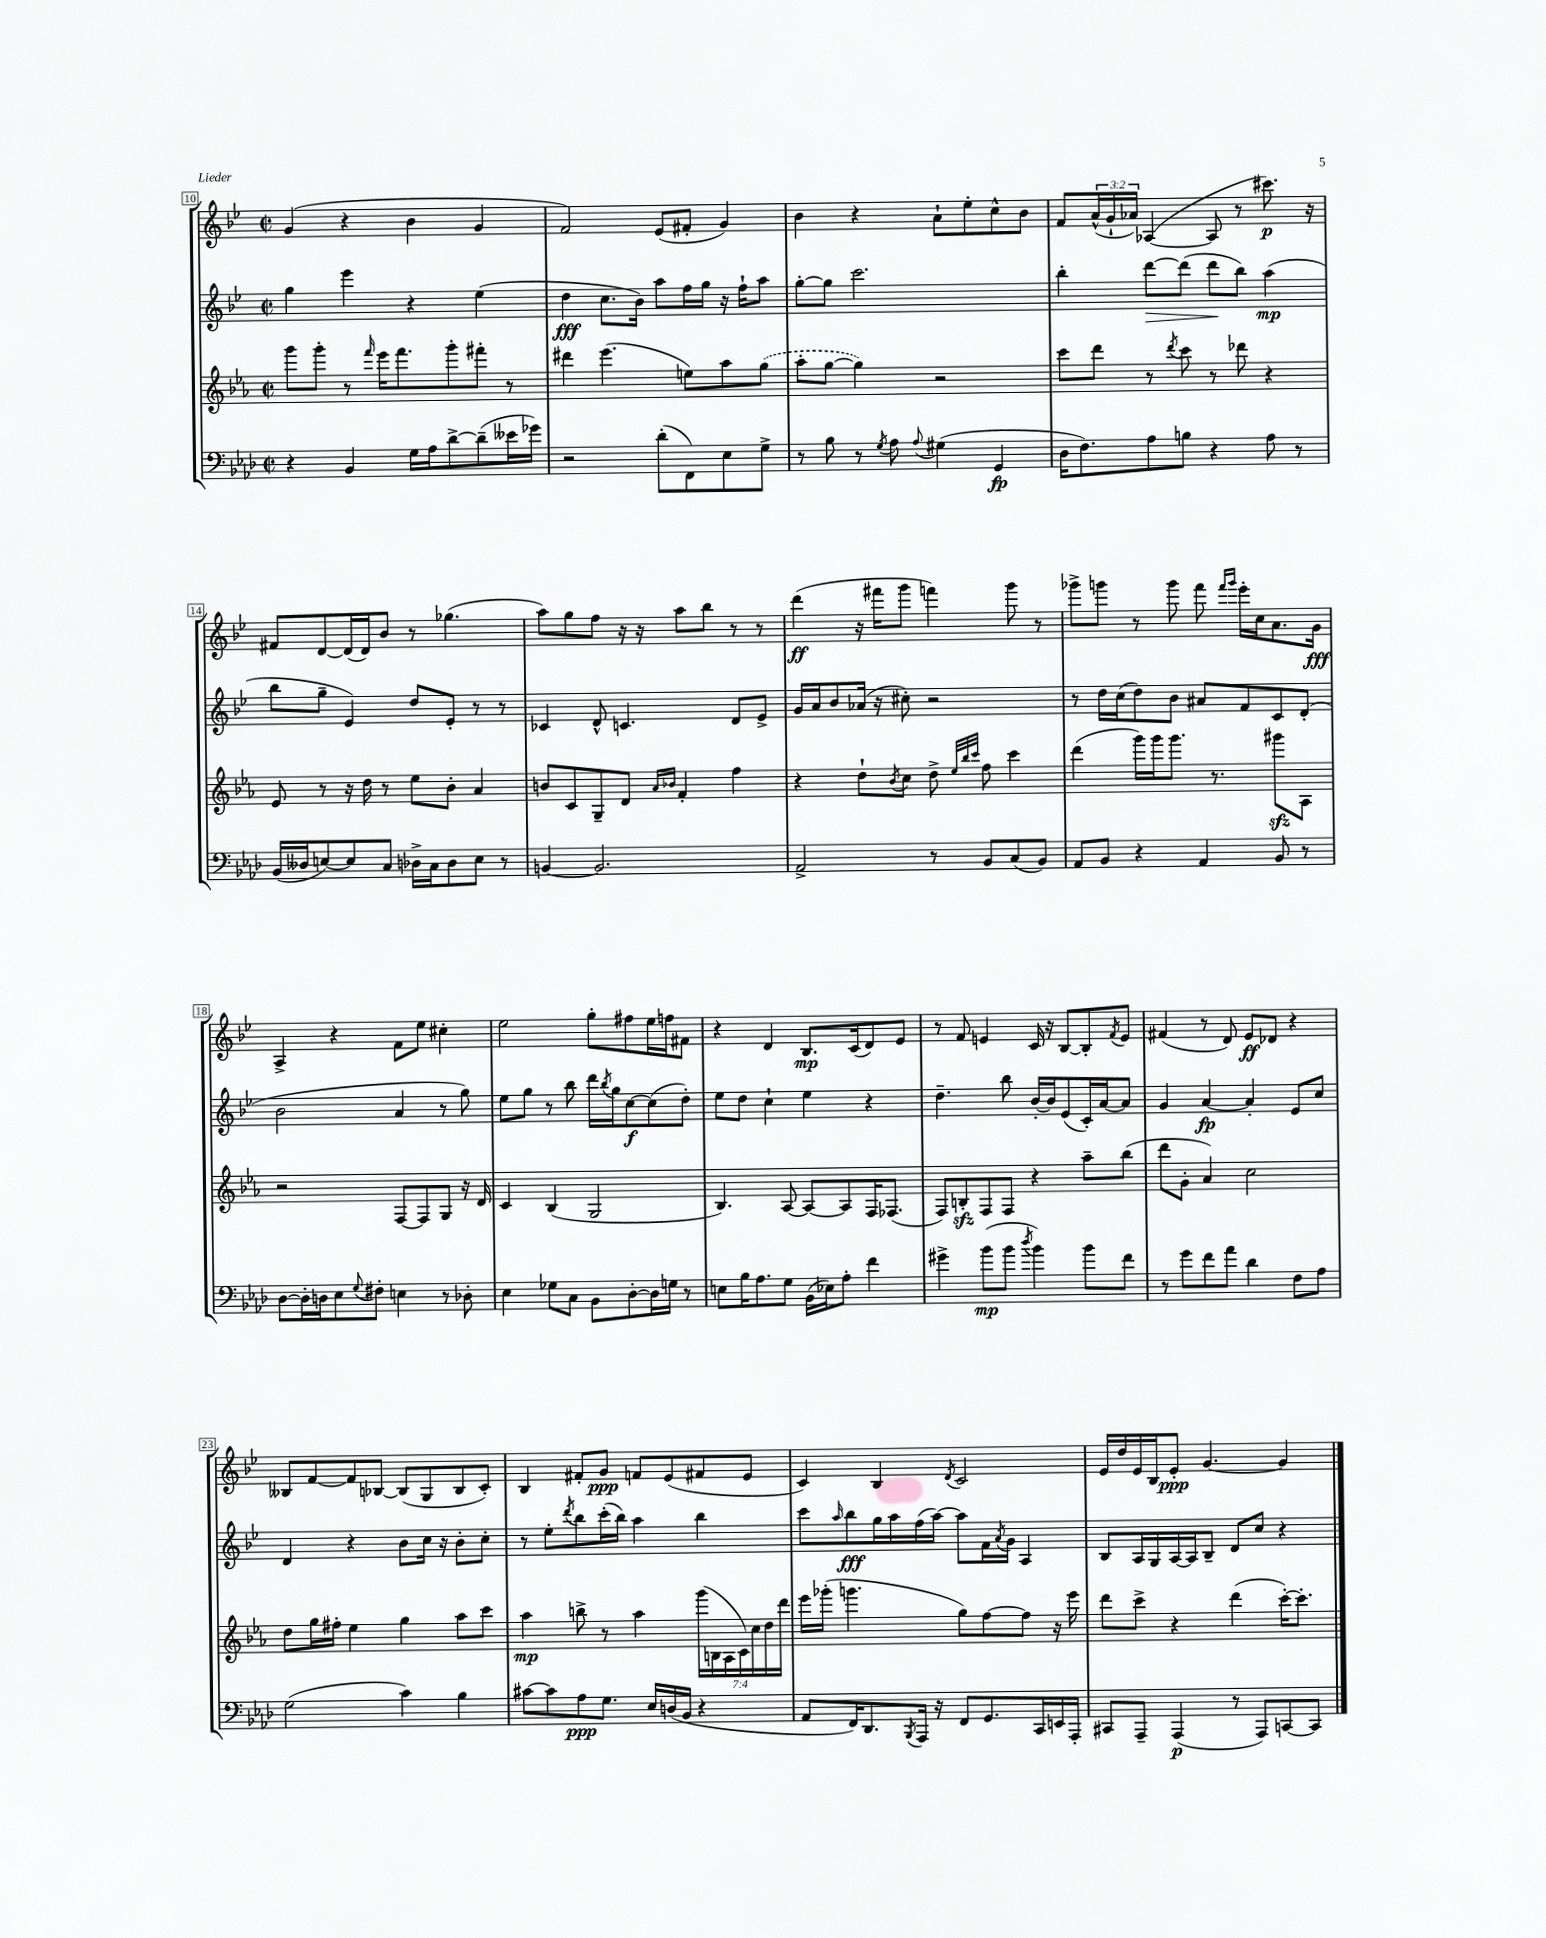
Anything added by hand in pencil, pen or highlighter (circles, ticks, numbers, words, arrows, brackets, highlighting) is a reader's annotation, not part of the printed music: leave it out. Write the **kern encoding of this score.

**kern	**kern	**kern	**kern
*staff4	*staff3	*staff2	*staff1
*clefF4	*clefG2	*clefG2	*clefG2
*k[b-e-a-d-]	*k[b-e-a-]	*k[b-e-]	*k[b-e-]
*M2/2	*M2/2	*M2/2	*M2/2
*met(c|)	*met(c|)	*met(c|)	*met(c|)
4r	8ggg\L	4gg\	(4g/
.	8ggg'\J	.	.
4BB-/	8r	4eee-\	4r
.	16qqfff/	.	.
.	16eee-\LK	.	.
.	8.fff\	.	.
16G\LL	.	4r	4b-\
16A-\J	.	.	.
[8d-^\	8ggg'\	.	.
(8d-~\]	8fff#'\J	(4ee-\	4g/
16e--\L	8r	.	.
16g-\JJ)	.	.	.
=	=	=	=
2r	4ddd#\	4dd\	2f/)
.	(4.eee-\	8.cc\L	.
.	.	16b-\Jk)	.
(8d-'\L	.	8aa\L	(8e-/L
8FF\)	8ee\L)	16ff\L	8f#'/J
.	.	16gg\JJ	.
8E-\	8aa-\	16r	4g/)
.	.	16ff`\LK	.
8G^\J	(8gg\J	8aa\J	.
=	=	=	=
8r	8aa-'\L	[8gg'\L	4b-\
8B-\	[8gg\J	8gg\]J	.
8r	4gg\])	2.ccc\	4r
8qG/	.	.	.
8A-\	.	.	.
8qqA-/	.	.	.
(4G#\	2r	.	8a`\L
.	.	.	8ee-'\
4GG/	.	.	8cc^^\
.	.	.	8b-\J
=	=	=	=
16D-\LK	8ccc\L	4bb-'\	8f/L
8.F\)	.	.	.
.	8ddd\J	.	(24a^^/L
.	.	.	24g`/
.	.	.	24a-/JJ)
8A-\	8r	[8ddd\L	([4A-/
.	8qddd/	.	.
8B\J	8ccc\	(8ddd\]J	.
4r	8r	8ddd\L	8A-/]
.	8ddd-\	8bb-\J)	8r
8A-\	4r	(4aa\	8.ccc#\)
8r	.	.	.
.	.	.	16r
=	=	=	=
(16BB-/LL	8e-/	8bb-\L	8f#/L
16D--/J	.	.	.
[8E/)	8r	8gg~\J	[8d/
8E/]	16r	4e-/)	(16d/]L
.	16dd\	.	16d/J)
8C/J	8r	.	8b-/J
16D-^\LL	8ee-\L	8dd/L	8r
16C\J	.	.	.
8D-\	8b-'\J	8e-'/J	(4.gg-\
8E\J	4a-/	8r	.
8r	.	8r	.
=	=	=	=
[4BB/	8b/L	4c-/	8aa\L)
.	8c/	.	8gg\
2.BB/]	8G~/	8d^^/	8ff\J
.	8d/J	4.c/	16r
.	.	.	16r
.	16qqa-/LL	.	.
.	16qqb-/JJ	.	.
.	4f'/	.	8aa\L
.	.	.	8bb-\J
.	4ff\	8d/L	8r
.	.	8e-^/J	8r
=	=	=	=
2AA-^/	4r	16g/LL	(4ddd\
.	.	16a/J	.
.	.	8b-/	.
.	8dd`\L	(16a-/Jk	16r
.	.	16r	16fff#\LK
.	8qb-/	.	.
.	8cc\J	8cc#'\)	8ggg\J
8r	8dd^\	2r	4fff\)
.	32qqee-/LLL	.	.
.	32qqbb-/	.	.
.	32qqccc/JJJ	.	.
8BB-/L	8ff\	.	.
(8C/	4ccc\	.	8ggg\
8BB-/J)	.	.	8r
=	=	=	=
8AA-/L	(4ddd\	8r	8ggg-^\L
8BB-/J	.	16dd\LL	8ggg\J
.	.	(16cc\J	.
4r	16ggg\LL)	8dd\)	8r
.	16ggg\J	.	.
.	8.ggg\J	8b-\J	8ggg\
4AA-/	.	8a#/L	8fff\
.	8.r	.	.
.	.	.	16qqfff/LL
.	.	.	16qqggg/JJ
.	.	8f/	16eee-'\LL
.	.	.	16cc\J
8BB-/	8ggg#\L	8c/	8.a\
8r	8A-\J	(8d'/J	.
.	.	.	16g\Jk
=	=	=	=
[8D-\L	2r	2b-\	4A^/
16D-'\]L	.	.	.
16D\J	.	.	.
8E-\	.	.	4r
8qqG/	.	.	.
8F#'\J	.	.	.
4E\	[8F/L	4a/	8f\L
.	8F/]	.	8ee-\J
8r	8G/J	8r	4cc#'\
8D-'\	16r	8gg\)	.
.	16d/	.	.
=	=	=	=
4E-\	4c/	8ee-\L	2ee-\
.	.	8gg\J	.
8G-\L	(4B-/	8r	.
8C\J	.	8bb-\	.
8BB-\L	2G/	16ddd\LL	8gg'\L
.	.	8qbb-/	.
.	.	16gg\J	.
[8D-'\	.	[8cc\	8ff#\
16D-\]L	.	(8cc\]	16ee-\L
16G\JJ	.	.	16ff\J
8r	.	8dd'\J)	8f#\J
=	=	=	=
8E\L	4.B-/)	8ee-\L	4r
16B-\K	.	8dd\J	.
8.A-\	.	.	.
.	.	4cc`\	4d/
8G\J	[8A-/	.	.
(16BB-\LL	8A-/_L	4ee-\	8.B-/L
16E-\J)	.	.	.
8A-'\J	8A-/]	.	.
.	.	.	(16c/k
4f\	16F/K	4r	8d/)
.	(8.F-/J	.	.
.	.	.	8e-/J
=	=	=	=
4g#^\	8F/L)	4.dd~\	8r
.	8B'/	.	8f/
(8b-\L	8F/	.	4e/
8b-\J	8F/J	8bb-\	.
8qdd-/	.	.	.
4b-\)	4r	[16b-'/LL	16c/
.	.	16b-/]J	16r
.	.	(8e-/	[8B-/L
8b-\L	8aa-~\L	16c'/L)	8B-'/]
.	.	[16a/J	.
.	.	.	8qf/
8f\J	(8bb-\J	8a/]J	8e/J
=	=	=	=
8r	8ddd\L	4g/	(4f#/
8g\L	8g'\J	.	.
8f\	4a-/)	[4a/	8r
8a-\J	.	.	8d/)
4d-\	2cc\	4a'/]	8e-/L
.	.	.	8d-/J
8F\L	.	8e-/L	4r
8A-\J	.	8cc/J	.
=	=	=	=
(2G\	8dd\L	4d/	8B--/L
.	16gg\L	.	[8f/
.	16ff#'\JJ	.	.
.	4ee-\	4r	8f/]
.	.	.	[8B-/J
4c\)	4gg\	8b-\L	(8B-/]L
.	.	16cc\Jk	8G/
.	.	16r	.
4B-\	8aa-\L	8b-'\L	8B-/
.	8ccc\J	8cc'\J	8c'/J)
=	=	=	=
[8c#\L	4aa-\	8r	4B-/
8c#\]	.	8ee-'\L	.
.	.	8qddd/	.
8A-\	8bb^\	8bb-\	8f#'/L
8.G\J	8r	(16ccc'\L	8g/J
.	.	16bb-\JJ)	.
.	4aa-\	4aa\	8f/L
16E-/LL	.	.	.
(16D/	.	.	(8e-/
16BB-/JJ	.	.	.
4r	(28ggg\LL	4bb-\	8f#/
.	28B\	.	.
.	28A-\	.	.
.	28c\)	.	.
.	.	.	8e-/J
.	28cc\	.	.
.	28dd\	.	.
.	28ddd\JJ	.	.
=	=	=	=
8AA-/L	16eee-\LL	8ccc\L	4c/)
.	(16ggg-'\JJ	.	.
.	.	16qqaa/	.
16FF/K)	4.ggg\	8bb-\	.
8.DD-/	.	.	.
.	.	16gg\L	4B-/
.	.	16aa\	.
8qBBB-/	.	.	.
16AAA-/Jk	.	(16ff\	.
16r	.	[16aa\JJ)	.
.	.	.	8qd/
8FF/L	8gg\L)	8aa\]L	2c/
8.GG/	[8ff\	16f\L	.
.	.	8qa/	.
.	.	16g\JJ	.
.	8ff\]J	4A/	.
16CC/L	.	.	.
16EE/	16r	.	.
16AAA-'/JJ	16eee-\	.	.
=	=	=	=
8CC#/L	8ddd\L	8B-/L	16e-/LL
.	.	.	16dd/
8AAA-~/J	8ccc^\J	16A/L	16e-/
.	.	16G/	16B-/J
(4AAA-/	4r	[16A/	8e-'/J
.	.	16A/]J	.
.	.	8B-~/J	[4.g/
8r	(4ddd\	8d/L	.
8AAA-/L)	.	8cc/J	.
[8CC/	[16ccc'\LK)	4r	4g/]
.	8.ccc'\]J	.	.
8CC/]J	.	.	.
==	==	==	==
*-	*-	*-	*-
